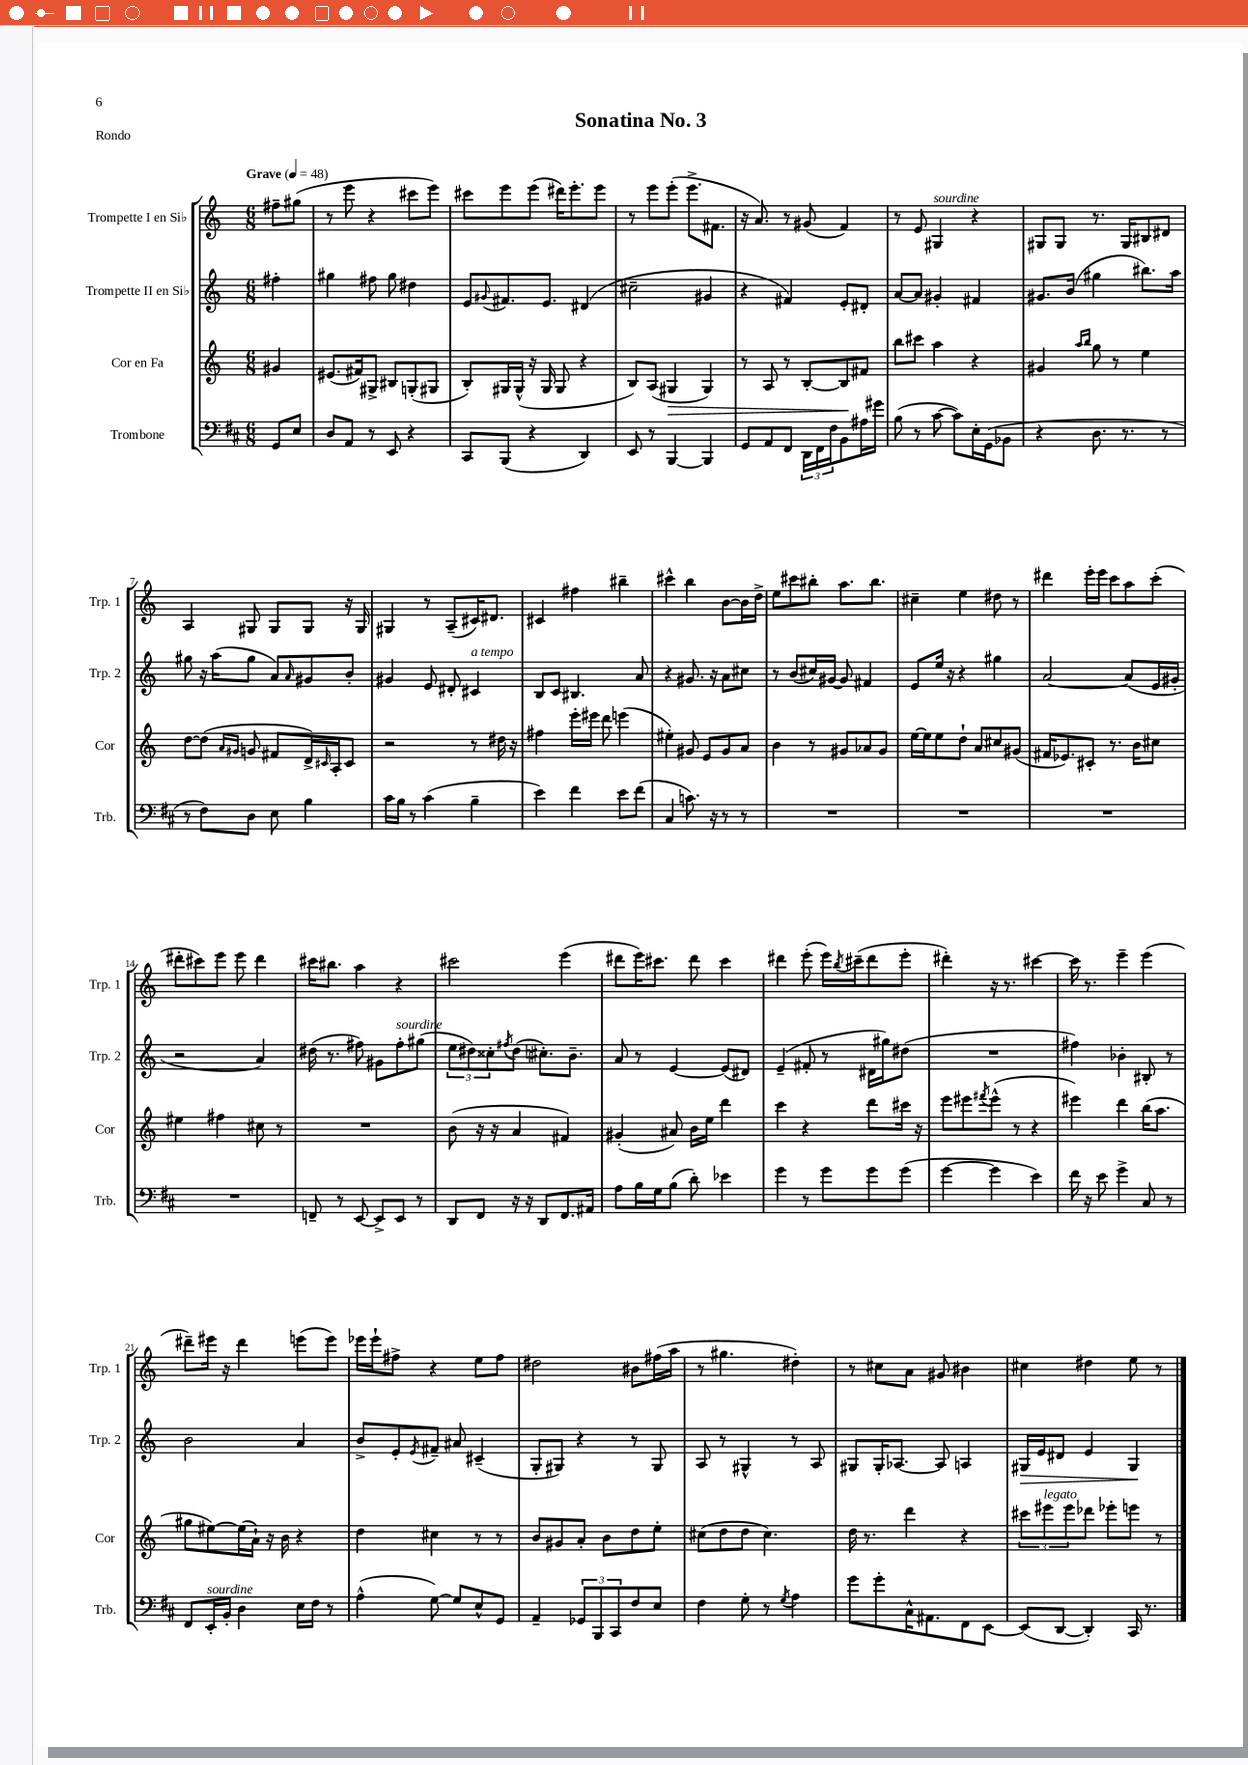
\header { title = "Sonatina No. 3" piece = "Rondo" }
<<
\new StaffGroup <<
\new Staff = "s0" \with { instrumentName = "Trompette I en Sib" shortInstrumentName = "Trp. 1" } {
    \clef treble \key c \major \numericTimeSignature \time 6/8 \partial 4 \tempo "Grave" 4 = 48
    fis''8-- gis''8( |
    r8 e'''8 r4 cis'''8 e'''8) |
    cis'''8 e'''8 e'''8( dis'''16) e'''8.-. e'''8 |
    r8 e'''8 e'''8-.( e'''8.-> fis'8. |
    r16 a'8.) r8 gis'8( f'4) |
    r8 e'8 gis4^\markup { \italic "sourdine" } r4 |
    gis8 gis8 r8. gis16 bis8 dis'8 |
    a4 gis8 gis8 gis8 r16 gis16 |
    gis4 r8 a8--( cis'16) dis'8. |
    cis'4 fis''4 bis''4-- |
    cis'''4-^ b''4 b'8~ b'16 d''16-> |
    e''8 cis'''8 bis''8-. a''8. bis''8. |
    cis''4-- e''4 dis''8 r8 |
    dis'''4 e'''16-. e'''16 c'''8 a''8 c'''8-.( |
    dis'''8-. cis'''8) e'''8 e'''8 dis'''4 |
    cis'''16 bis''8. a''4 r4 |
    cis'''2 e'''4( |
    dis'''8 e'''16) cis'''8. dis'''8 cis'''4 |
    dis'''4 e'''8-.( e'''16) \acciaccatura { b''8 } cis'''16--( dis'''8 e'''8-. |
    dis'''4-.) r16 r8. cis'''4~ |
    cis'''16 r8. e'''4-- e'''4( |
    dis'''8--) eis'''16 r16 dis'''4 e'''8( e'''8) |
    ees'''16 ees'''16-! fis''8-> r4 e''8 fis''8 |
    dis''2 bis'8 fis''16( a''16 |
    r8 gis''4. dis''4-.) |
    r8 cis''8 a'8 gis'8 bis'4 |
    cis''4 dis''4 e''8 r8 \bar "|." |
}
\new Staff = "s1" \with { instrumentName = "Trompette II en Sib" shortInstrumentName = "Trp. 2" } {
    \clef treble \key c \major \numericTimeSignature \time 6/8 \partial 4
    fis''4-. |
    gis''4 fis''8 gis''8 dis''4 |
    e'8 \appoggiatura { gis'8 } fis'8. e'8. dis'4( |
    cis''2-- gis'4 |
    r4 fis'4) e'8-. dis'8-. |
    a'8~ a'8 gis'4-. fis'4 |
    gis'8. b'16( gis''4 bis''8.) a''16 |
    gis''8 r16 a''16( gis''8 a'8) \grace { a'16 } gis'8 b'8-. |
    gis'4 e'8 dis'8-. cis'4^\markup { \italic "a tempo" } |
    b8 c'8 bis4. a'8 |
    r4 gis'8. r16 a'8 cis''8 |
    r8 b'8( cis''16) gis'16~ gis'8 fis'4 |
    e'8 e''16 r16 r4 gis''4 |
    a'2~ a'8( e'16 gis'16-. |
    r2 a'4) |
    dis''16( r8. fis''8) gis'8 fis''8-.^\markup { \italic "sourdine" } gis''8( |
    \tuplet 3/2 { e''8 dis''8) cisis''8-. } \acciaccatura { fis''8 } dis''8( cis''8.-.) b'8.-- |
    a'8 r8 e'4~ e'8( dis'8) |
    e'4--( fis'8-. r8 dis'16 gis''16) dis''8( |
    R2. |
    fis''4) bes'4-. bis8-. r8 |
    b'2 a'4 |
    b'8-> e'8-. \acciaccatura { e'8 } fis'8-- ais'8 cis'4--( |
    g8-. gis8) r4 r8 gis8 |
    a8 r8 gis4-^ r8 a8 |
    gis8 gis16-. aes8.~ aes8 a4 |
    gis16\> e'16 dis'8 e'4 gis4\! \bar "|." |
}
\new Staff = "s2" \with { instrumentName = "Cor en Fa" shortInstrumentName = "Cor" } {
    \clef treble \key c \major \numericTimeSignature \time 6/8 \partial 4
    gis'4 |
    eis'8.( fis'16) gis8-> bis8 g8-.( gis8 |
    b8-.) gis16 gis16-^( r16 gis16 gis8 r4 |
    b8) a8( gis4\> gis4) |
    r8 a8 r8 b8~-. b8\! fis'8 |
    b''8 cis'''8 a''4 r4 |
    gis'4 \grace { a''16 b''16 } g''8 r8 e''4 |
    d''8~ d''8( \grace { a'16 gis'16 } g'8 fis'8 d'16->) \grace { cis'16 } a16-. cis'8 |
    r2 r8 dis''16 r16 |
    fis''4 e'''16-. eis'''16 d'''8 e'''4( |
    eis''4-.) gis'8 e'8 gis'8 a'8 |
    b'4 r8 gis'8 aes'8 gis'8 |
    e''16~ e''16 e''8 d''8-! a'8 cis''8 gis'8( |
    fis'16 ees'8.) cis'8-. r8. b'16 cis''8 |
    eis''4 fis''4 cis''8 r8 |
    R2. |
    b'8( r16 r16 a'4 fis'4) |
    gis'4-.( ais'8) b'16 e''16 d'''4 |
    c'''4 r4 d'''8 cis'''16 r16 |
    e'''8 eis'''8 \acciaccatura { fis'''8 } eis'''8-^( r8 r4 |
    eis'''4) d'''4 b''16( a''8. |
    gis''8 eis''8~) eis''16( a'16-!) r16 b'16 r4 |
    d''4 cis''4 r8 r8 |
    b'8 gis'8 a'8-. b'8 d''8 e''8-. |
    cis''8( d''8 d''8 cis''4.) |
    d''16 r8. d'''4 r4 |
    \tuplet 3/2 { cis'''8 eis'''8^\markup { \italic "legato" } eis'''8 } des'''8 ees'''8-. e'''8 r8 \bar "|." |
}
\new Staff = "s3" \with { instrumentName = "Trombone" shortInstrumentName = "Trb." } {
    \clef bass \key d \major \numericTimeSignature \time 6/8 \partial 4
    g,8 e8 |
    d8 a,8 r8 e,8 r4 |
    cis,8 b,,8( r4 d,4) |
    e,8 r8 b,,4~ b,,4 |
    g,8 a,8 fis,8 \tuplet 3/2 { d,16 fis,16 fis16 } b,8 ais16 gis'16 |
    b8( r8 cis'8~ cis'8) e16-. g,16( bes,8 |
    r4 d8. r8. r8 |
    r8 fis8) d8 e8 b4 |
    cis'16 b16 r8 cis'4( b4-- |
    e'4) fis'4 e'8 fis'8( |
    cis4 c'8.) r16 r8 r8 |
    R2. |
    R2. |
    R2. |
    R2. |
    f,8-- r8 e,8~ e,8-> e,8 r8 |
    d,8 fis,8 r16 r16 d,8 fis,8. ais,16 |
    a8 b16 g16 b8( d'8-.) ees'4 |
    g'4 r8 g'8 g'8 g'8( |
    g'4~ g'4 e'4) |
    fis'16 r16 e'8 g'4-> cis8 r8 |
    fis,8 e,16-.^\markup { \italic "sourdine" } b,16-. d4 e16 fis16 r8 |
    a4-^( g8~) g8 e8-^ g,8 |
    a,4-- \tuplet 3/2 { ges,8 b,,8 cis,8 } fis8 e8 |
    fis4 g8-. r8 \acciaccatura { g8 } a4 |
    g'8 g'8-. cis16-^ ais,8. fis,8 e,8~ |
    e,8( d,8~ d,4-.) cis,16 r8. \bar "|." |
}
>>
>>
